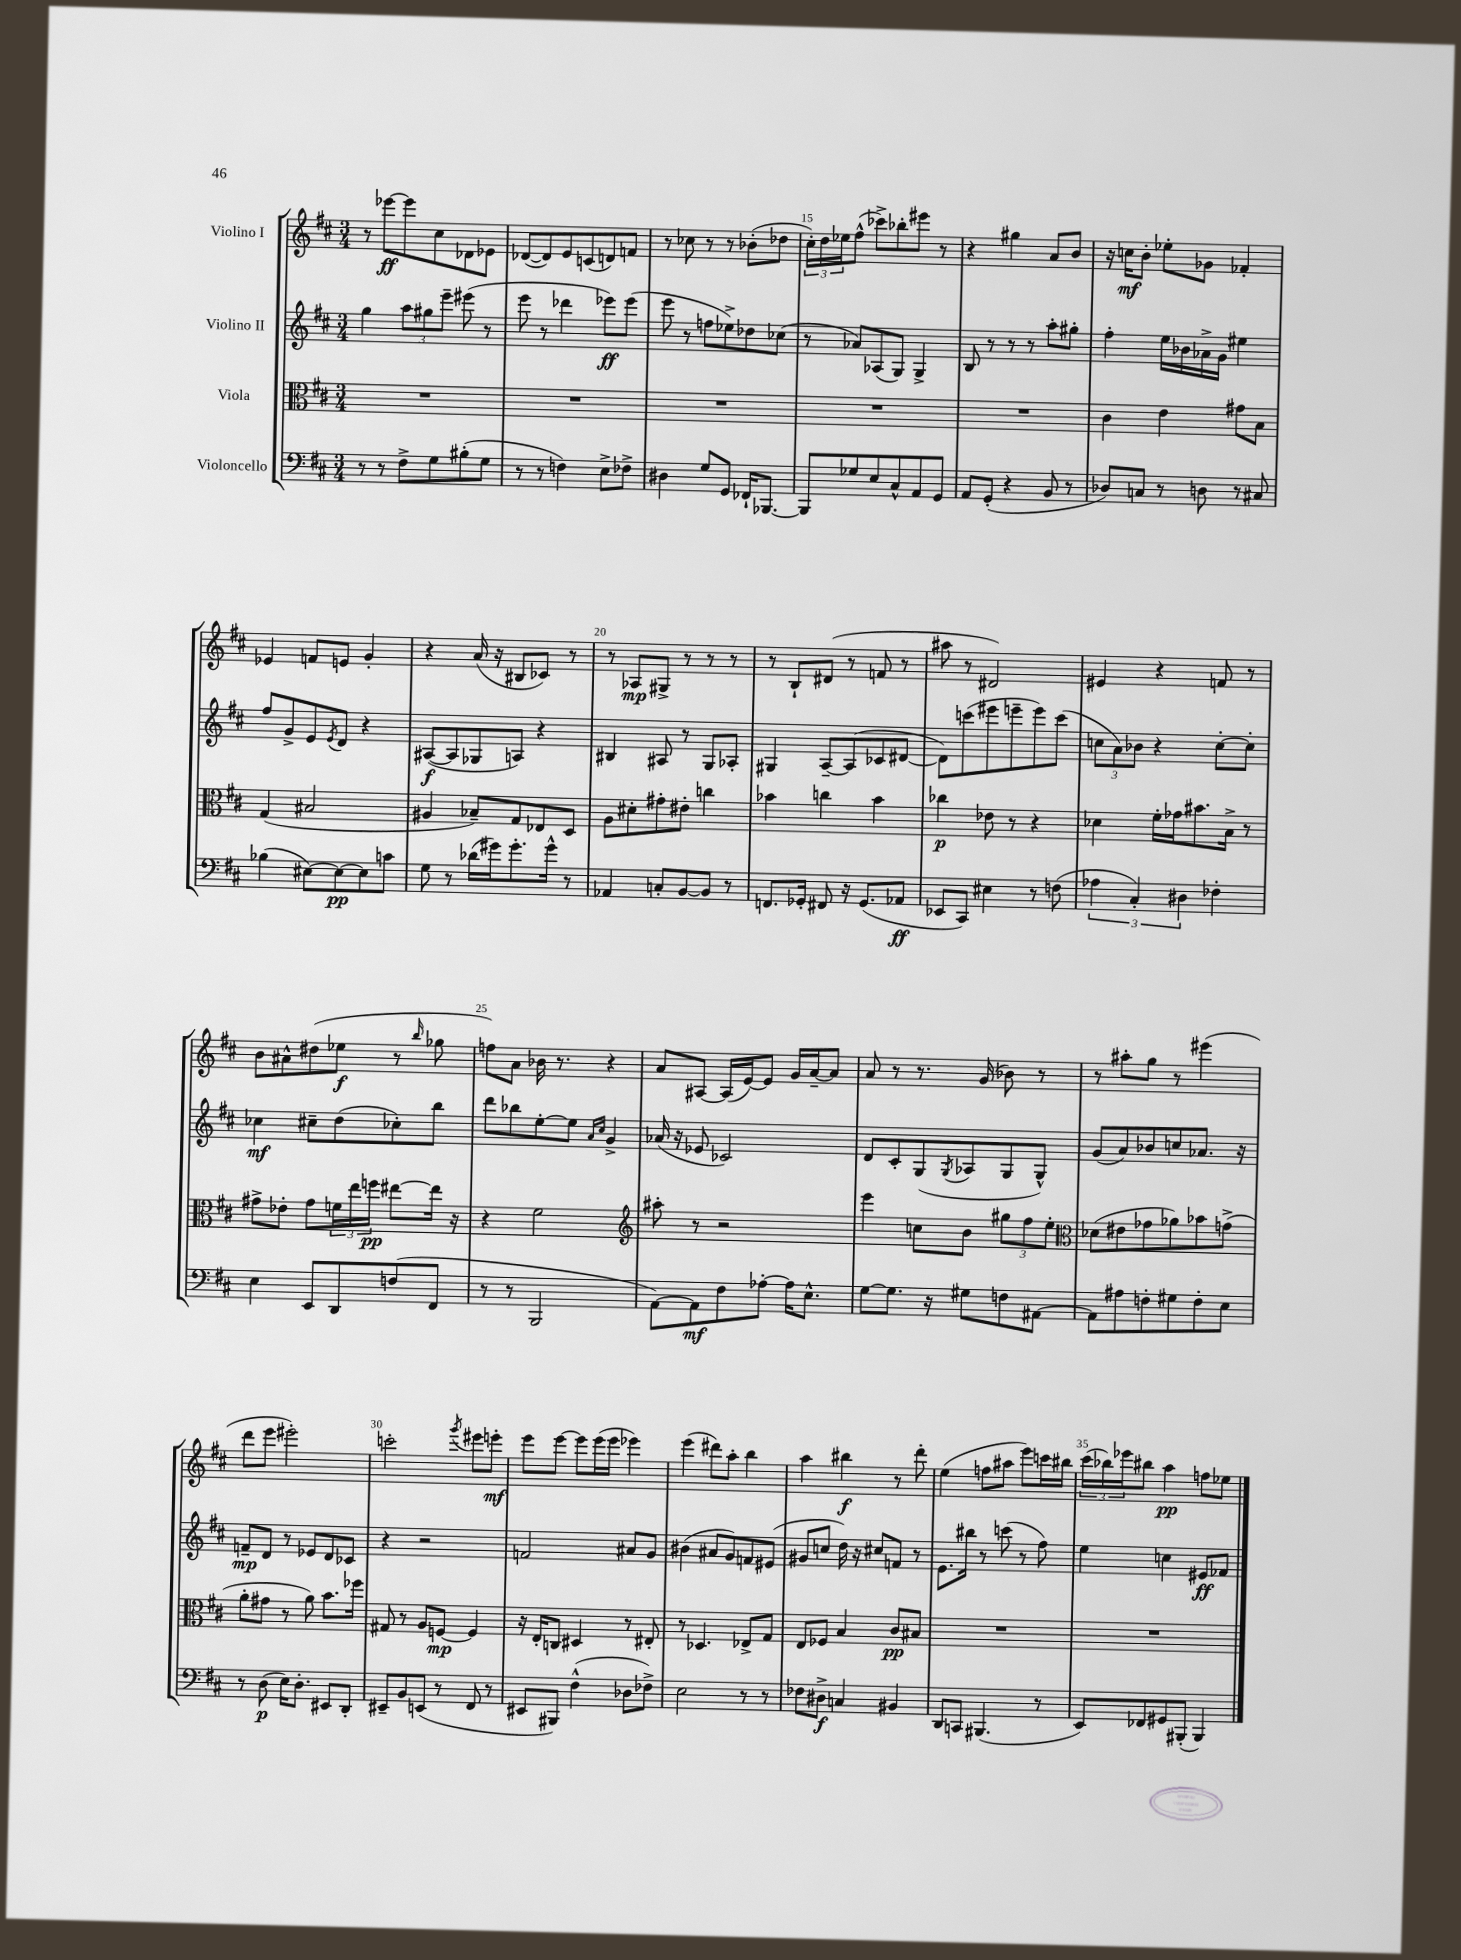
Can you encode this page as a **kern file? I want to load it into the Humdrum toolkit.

**kern	**dynam	**kern	**dynam	**kern	**dynam	**kern	**dynam
*part4	*part4	*part3	*part3	*part2	*part2	*part1	*part1
*staff4	*staff4	*staff3	*staff3	*staff2	*staff2	*staff1	*staff1
*I"Violoncello	*	*I"Viola	*	*I"Violino II	*	*I"Violino I	*
*clefF4	*	*clefC3	*	*clefG2	*	*clefG2	*
*k[f#c#]	*	*k[f#c#]	*	*k[f#c#]	*	*k[f#c#]	*
*M3/4	*	*M3/4	*	*M3/4	*	*M3/4	*
=12	=12	=12	=12	=12	=12	=12	=12
8r	.	2.r	.	4gg\	.	8r	.
8r	.	.	.	.	.	[8eee-X\L	ff
8F#^\L	.	.	.	12aa\L	.	8eee-\]	.
.	.	.	.	12gg#X\	.	.	.
8G\	.	.	.	.	.	8cc#\	.
.	.	.	.	12eee~\J	.	.	.
(8B#X'\	.	.	.	(8eee#X\	.	8d-X\	.
8G\J	.	.	.	8r	.	8e-X\J	.
=13	=13	=13	=13	=13	=13	=13	=13
8r	.	2.r	.	8eee\	.	([8d-X/L	.
8r	.	.	.	8r	.	8d-/])	.
4Fn\)	.	.	.	4ddd-X\	.	8e/	.
.	.	.	.	.	.	(8cn/	.
8E^\L	.	.	.	8eee-X\L)	ff	8dn/)	.
8F-X^\J	.	.	.	(8eee-\J	.	8fn/J	.
=14	=14	=14	=14	=14	=14	=14	=14
4D#X\	.	2.r	.	8eee\	.	8r	.
.	.	.	.	8r	.	8cc-X\	.
8G/L	.	.	.	8ffn\L	.	8r	.
8GG/J	.	.	.	8ee-X^\)	.	8r	.
16FF-X`/KL	.	.	.	8dd-X\	.	(8b-X'\L	.
[8.BBB-X/J	.	.	.	.	.	.	.
.	.	.	.	(8cc-X\J	.	8dd-X\J	.
=15	=15	=15	=15	=15	=15	=15	=15
8BBB-/L]	.	2.r	.	8r	.	24cc#'\LL)	.
.	.	.	.	.	.	24dd\	.
.	.	.	.	.	.	24ee-X\J	.
8G-X/	.	.	.	8a-X/L)	.	(8ff#^^\J	.
8E/	.	.	.	(8A-X/	.	8ccc-X^\L)	.
8C#^^/	.	.	.	8G/J)	.	8bb-X'\	.
8AA/	.	.	.	4G^/	.	8eee#X\J	.
8GG/J	.	.	.	.	.	8r	.
=16	=16	=16	=16	=16	=16	=16	=16
8AA/L	.	2.r	.	8B/	.	4r	.
(8GG'/J	.	.	.	8r	.	.	.
4r	.	.	.	8r	.	4gg#X\	.
.	.	.	.	8r	.	.	.
8BB/	.	.	.	8aa'\L	.	8a/L	.
8r	.	.	.	8gg#X'\J	.	8b/J	.
=17	=17	=17	=17	=17	=17	=17	=17
8D-X/L)	.	4c#\	.	4ff#'\	.	16r	.
.	.	.	.	.	.	16ccn\KL	mf
8Cn/J	.	.	.	.	.	8b'\J	.
8r	.	4e\	.	16ee\LL	.	8ee-X'\L	.
.	.	.	.	16b-X\	.	.	.
8Dn\	.	.	.	16a-X^\	.	8g-X\J	.
.	.	.	.	16g\JJ	.	.	.
8r	.	8g#X\L	.	4ee#X\	.	4f-X'/	.
8C#X/	.	8B\J	.	.	.	.	.
!!LO:LB:g=z
=18	=18	=18	=18	=18	=18	=18	=18
(4B-X\	.	(4G/	.	8ff#/L	.	4e-X/	.
.	.	.	.	8g^/	.	.	.
[8E#X\L)	.	2B#X/	.	8e/	.	8fn/L	.
.	.	.	.	8qe/	.	.	.
8E#\_	pp	.	.	8d/J	.	8en/J	.
8E#\]	.	.	.	4r	.	4g'/	.
8cn\J	.	.	.	.	.	.	.
=19	=19	=19	=19	=19	=19	=19	=19
8G\	.	4A#X/	.	([8A#X/L	f	4r	.
8r	.	.	.	8A#/]	.	.	.
(16d-X\LL	.	8B-X~/L)	.	8G-X/	.	(16a/	.
16g#X\J)	.	.	.	.	.	16r	.
8.g#'\	.	8G/	.	8An/J)	.	8B#X/L	.
.	.	8E-X/	.	4r	.	8c-X/J)	.
16g#^^\Jk	.	.	.	.	.	.	.
8r	.	8D/J	.	.	.	8r	.
=20	=20	=20	=20	=20	=20	=20	=20
4AA-X/	.	8A\L	.	4B#X/	.	8r	.
.	.	8d#X'\	.	.	.	8A-X/L	mp
8Cn'/L	.	8g#X'\	.	8A#X/	.	8G#X^/J	.
[8BB/	.	8e#X'\J	.	8r	.	8r	.
8BB/J]	.	4ccn\	.	8G/L	.	8r	.
8r	.	.	.	8A-X'/J	.	8r	.
=21	=21	=21	=21	=21	=21	=21	=21
8.FFn/L	.	4b-X\	.	4G#X/	.	8r	.
.	.	.	.	.	.	8B`/L	.
16GG-X'/Jk	.	.	.	.	.	.	.
8FF#X/	.	4ccn\	.	[8A~/L	.	(8d#X/J	.
16r	.	.	.	(8A/]	.	8r	.
(8.GG-/L	.	.	.	.	.	.	.
.	.	4b-\	.	8c-X/	.	8fn/	.
8AA-X/J	ff	.	.	[8d#X/J	.	8r	.
=22	=22	=22	=22	=22	=22	=22	=22
8EE-X/L	.	4cc-X\	p	8d#\L])	.	8aa#X\	.
8CC#/J)	.	.	.	(8cccn\	.	8r	.
4E#X\	.	8e-X\	.	8eee#X\	.	2d#X/)	.
.	.	8r	.	8eeen~\	.	.	.
8r	.	4r	.	8eee\)	.	.	.
(8Fn\	.	.	.	(8ccc\J	.	.	.
=23	=23	=23	=23	=23	=23	=23	=23
6A-X\	.	4d-X\	.	12ccn\L	.	4e#X/	.
.	.	.	.	12a\)	.	.	.
6C#'/)	.	.	.	12b-X\J	.	.	.
.	.	16f#'\LL	.	4r	.	4r	.
.	.	16g-X\J	.	.	.	.	.
6D#X\	.	.	.	.	.	.	.
.	.	8.b#X\	.	.	.	.	.
4F-X'\	.	.	.	[8cc'\L	.	8fn/	.
.	.	16B^\Jk	.	.	.	.	.
.	.	8r	.	8cc'\J]	.	8r	.
!!LO:LB:g=z
=24	=24	=24	=24	=24	=24	=24	=24
4E\	.	8g#X^\L	.	4cc-X\	mf	8b\L	.
.	.	8e-X'\J	.	.	.	8a#X^^\	.
8EE/L	.	8g#\L	.	8cc#X~\L	.	(8dd#X\	.
8DD/	.	24fn\L	.	(8dd\	.	8ee-X\J	f
.	.	24ee\	.	.	.	.	.
.	.	24ffn\JJ	pp	.	.	.	.
(8Fn/	.	[8ee#X\L	.	8cc-X'\)	.	8r	.
.	.	.	.	.	.	16qqbb/	.
8FF#/J	.	16ee#\Jk]	.	8bb\J	.	8gg-X\	.
.	.	16r	.	.	.	.	.
=25	=25	=25	=25	=25	=25	=25	=25
8r	.	4r	.	8ddd\L	.	8ffn\L)	.
8r	.	.	.	8bb-X\	.	8a\J	.
2BBB/	.	2f#\	.	[8ee'\	.	16b-X\	.
.	.	.	.	.	.	8.r	.
.	.	.	.	8ee\J]	.	.	.
.	.	.	.	16qqa/LL	.	.	.
.	.	.	.	16qqcc#/JJ	.	.	.
.	.	.	.	4g^/	.	4r	.
=26	=26	=26	=26	=26	=26	=26	=26
*	*	*clefG2	*	*	*	*	*
[8AA\L)	.	8aa#X'\	.	(16a-X/	.	8a/L	.
.	.	.	.	16r	.	.	.
8AA\]	mf	8r	.	8e-X/	.	[8A#X/J	.
8F#\	.	2r	.	2c-X/)	.	(16A#/LL]	.
.	.	.	.	.	.	[16e/J)	.
[8A-X'\J	.	.	.	.	.	8e/J]	.
16A-\KL]	.	.	.	.	.	16g/LL	.
8.E^^\J	.	.	.	.	.	[16a~/J	.
.	.	.	.	.	.	8a/J]	.
=27	=27	=27	=27	=27	=27	=27	=27
[8G\L	.	4eee\	.	8d/L	.	8a/	.
8.G\J]	.	.	.	8c#'/	.	8r	.
.	.	8ccn\L	.	(8G/	.	8.r	.
16r	.	.	.	.	.	.	.
.	.	.	.	8qG/	.	.	.
8G#X\L	.	8b\J	.	8A-X/	.	.	.
.	.	.	.	.	.	(16g/	.
8Fn\	.	12gg#X\L	.	8G/	.	8b-X\)	.
.	.	12ff#\	.	.	.	.	.
[8AA#X\J	.	.	.	8G^^/J)	.	8r	.
.	.	12ee'\J	.	.	.	.	.
=28	=28	=28	=28	=28	=28	=28	=28
*	*	*clefC3	*	*	*	*	*
8AA#\L]	.	(8d-X\L	.	(8g/L	.	8r	.
8A#X\	.	8e#X\	.	8a/)	.	8aa#X'\L	.
8Fn'\	.	8g-X\	.	8b-X/	.	8gg\J	.
8G#X\	.	8a-X\)	.	8ccn/	.	8r	.
8F'\	.	8b-X\	.	8.a-X/J	.	(4eee#X\	.
8E\J	.	(8gn^\J	.	.	.	.	.
.	.	.	.	16r	.	.	.
!!LO:LB:g=z
=29	=29	=29	=29	=29	=29	=29	=29
8r	.	8a'\L	.	8fn~/L	mp	8ddd\L	.
(8D\	p	8g#X\J	.	8d/J	.	8eee\J	.
16E\KL)	.	8r	.	8r	.	2eee#X'\)	.
8.D'\J	.	.	.	.	.	.	.
.	.	8a\)	.	8e-X/L	.	.	.
8EE#X/L	.	8.b\L	.	8d/	.	.	.
8DD'/J	.	.	.	8c-X/J	.	.	.
.	.	16ff-X\Jk	.	.	.	.	.
=30	=30	=30	=30	=30	=30	=30	=30
8EE#X~/L	.	8G#X/	.	4r	.	2cccn'\	.
8BB/	.	8r	.	.	.	.	.
(8EEn/J	.	8A/L	.	2r	.	.	.
8r	.	[8Fn/J	mp	.	.	.	.
.	.	.	.	.	.	8qggg/	.
8FF#/	.	4F/]	.	.	.	8eee#X\L	.
8r	.	.	.	.	.	8eeen'\J	mf
=31	=31	=31	=31	=31	=31	=31	=31
8EE#X/L	.	16r	.	2fn/	.	8eee\L	.
.	.	16E'/KL	.	.	.	.	.
8BBB#X/J)	.	8Cn/J	.	.	.	[8eee\J	.
(4F#^^\	.	4D#X/	.	.	.	8eee\L]	.
.	.	.	.	.	.	(16eee\L	.
.	.	.	.	.	.	16eee\JJ	.
8D-X\L	.	8r	.	8a#X/L	.	4eee-X\)	.
8F-X^\J)	.	8E#X'/	.	8g/J	.	.	.
=32	=32	=32	=32	=32	=32	=32	=32
2E\	.	8r	.	(4b#X\	.	(4eee\	.
.	.	4.D-X/	.	.	.	.	.
.	.	.	.	8a#X/L	.	8ddd#X\L)	.
.	.	.	.	8g/)	.	8aa'\J	.
8r	.	8E-X^/L	.	8fn/	.	4bb\	.
8r	.	8G/J	.	(8e#X/J	.	.	.
=33	=33	=33	=33	=33	=33	=33	=33
8F-X\L	.	8E/L	.	8g#X/L	.	4aa\	.
8D#X^\J	f	8F-X/J	.	8ccn/J	.	.	.
4Cn/	.	4B/	.	16dd\)	.	4bb#X\	f
.	.	.	.	16r	.	.	.
.	.	.	.	8cc#X/L	.	.	.
4BB#X/	.	8c#/L	pp	8fn/J	.	8r	.
.	.	8B#X/J	.	8r	.	8ddd'\	.
=34	=34	=34	=34	=34	=34	=34	=34
8DD/L	.	2.r	.	8.e\L	.	(4ee\	.
8CCn/J	.	.	.	.	.	.	.
.	.	.	.	16bb#X\Jk	.	.	.
(4.BBB#X/	.	.	.	8r	.	8ffn\L	.
.	.	.	.	(8cccn\	.	8aa#X\J	.
.	.	.	.	8r	.	8eee\L)	.
8r	.	.	.	8ff#\)	.	16cccn\L	.
.	.	.	.	.	.	16bb#X\JJ	.
=35	=35	=35	=35	=35	=35	=35	=35
8EE/L)	.	2.r	.	4ee\	.	(24ccc#\LL	.
.	.	.	.	.	.	24bb-X\)	.
.	.	.	.	.	.	24eee-X\J	.
8FF-X/	.	.	.	.	.	8bb#X\J	.
8GG#X/	.	.	.	4ccn\	.	4aa\	pp
(8BBB#X'/J	.	.	.	.	.	.	.
4BBB#/)	.	.	.	8e#X/L	ff	8ffn\L	.
.	.	.	.	8f-X/J	.	8ee-X\J	.
==	==	==	==	==	==	==	==
*-	*-	*-	*-	*-	*-	*-	*-
